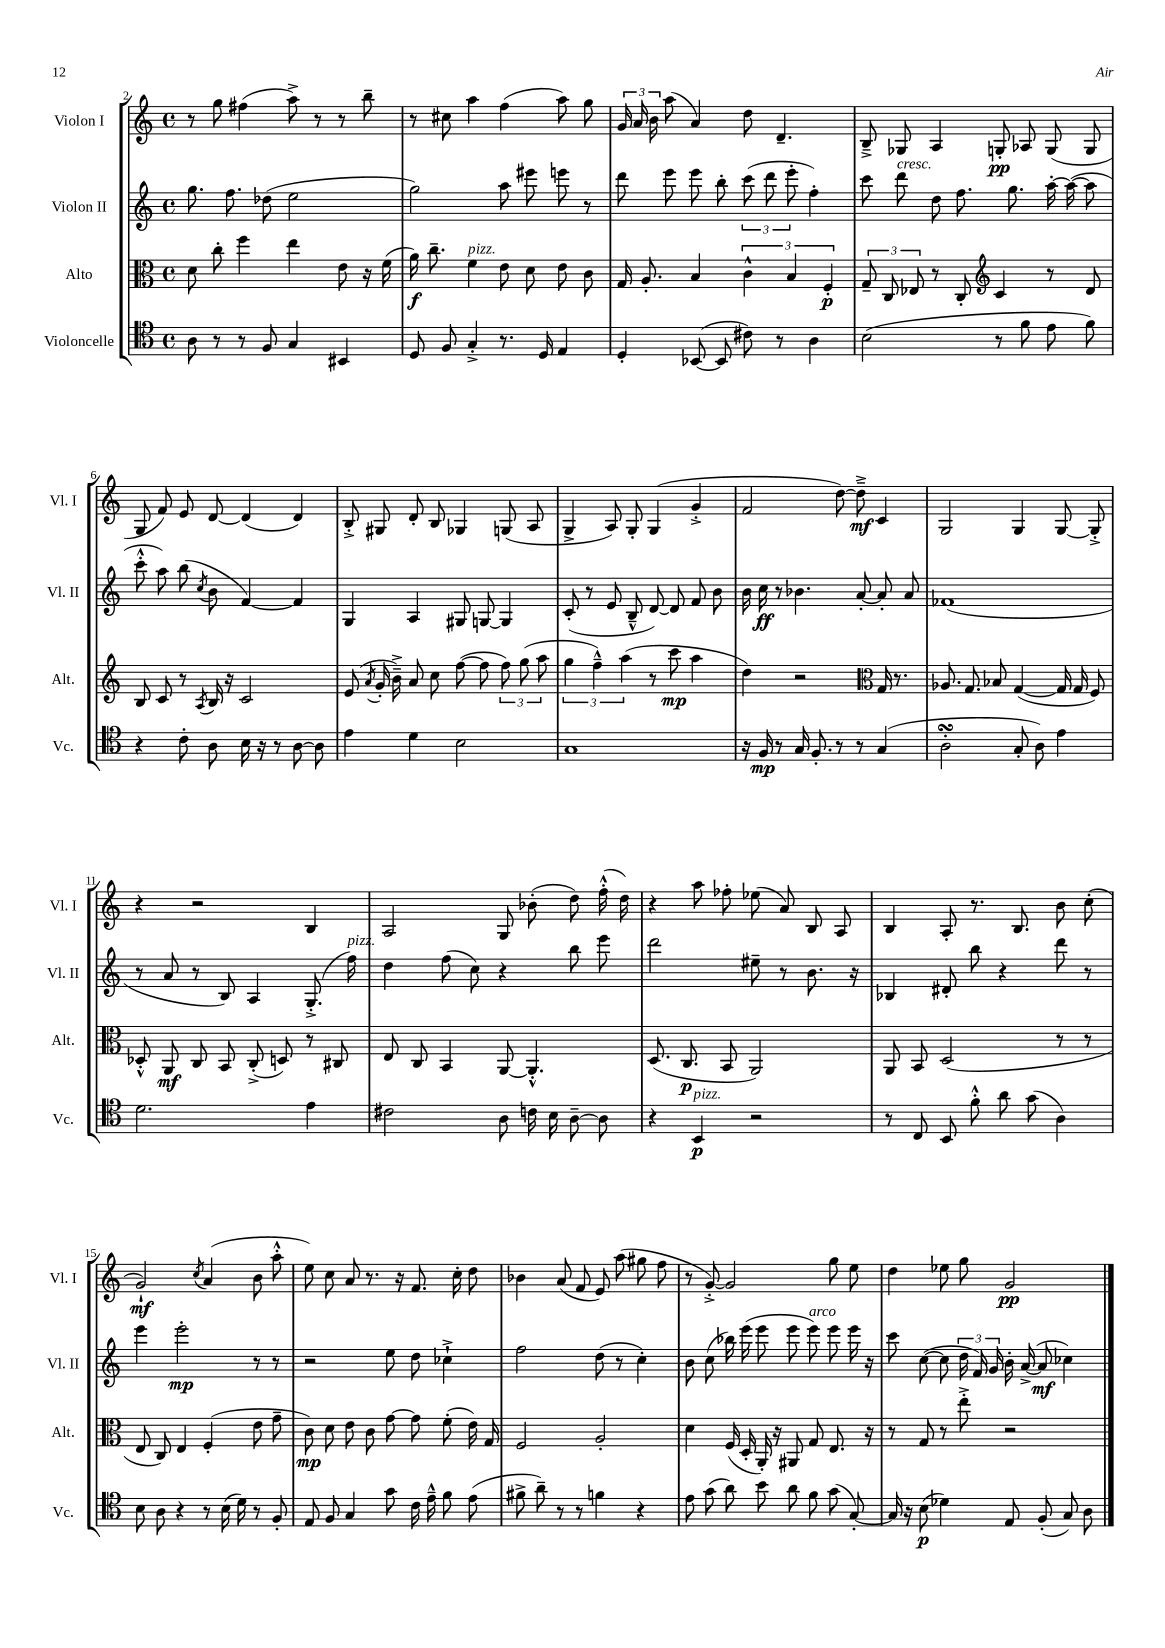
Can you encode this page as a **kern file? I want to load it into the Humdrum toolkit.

**kern	**dynam	**kern	**dynam	**kern	**dynam	**kern	**dynam
*part4	*part4	*part3	*part3	*part2	*part2	*part1	*part1
*staff4	*staff4	*staff3	*staff3	*staff2	*staff2	*staff1	*staff1
*I"Violoncelle	*	*I"Alto	*	*I"Violon II	*	*I"Violon I	*
*I'Vc.	*	*I'Alt.	*	*I'Vl. II	*	*I'Vl. I	*
*clefC4	*	*clefC3	*	*clefG2	*	*clefG2	*
*k[]	*	*k[]	*	*k[]	*	*k[]	*
*M4/4	*	*M4/4	*	*M4/4	*	*M4/4	*
*met(c)	*	*met(c)	*	*met(c)	*	*met(c)	*
=2	=2	=2	=2	=2	=2	=2	=2
8A\	.	8d\	.	8.gg\	.	8r	.
8r	.	8cc'\	.	.	.	8gg\	.
.	.	.	.	8.ff\	.	.	.
8r	.	4ff\	.	.	.	(4ff#X\	.
8F/	.	.	.	(8dd-X\	.	.	.
4G/	.	4ee\	.	2ee\	.	8aa^\)	.
.	.	.	.	.	.	8r	.
4BB#X/	.	8e\	.	.	.	8r	.
.	.	16r	.	.	.	8bb~\	.
.	.	(16f\	.	.	.	.	.
=3	=3	=3	=3	=3	=3	=3	=3
8D/	.	16a\)	f	2gg\)	.	8r	.
.	.	8.cc~\	.	.	.	.	.
8F/	.	.	.	.	.	8cc#X\	.
!	!	!LO:TX:a:i:t=pizz.	!	!	!	!	!
4G'^/	.	4f\	.	.	.	4aa\	.
8.r	.	8e\	.	8aa\	.	(4ff\	.
.	.	8d\	.	8eee#X\	.	.	.
16D/	.	.	.	.	.	.	.
4E/	.	8e\	.	8eeen\	.	8aa\)	.
.	.	8c\	.	8r	.	8gg\	.
=4	=4	=4	=4	=4	=4	=4	=4
4D'/	.	16G/	.	8ddd\	.	24g/	.
.	.	.	.	.	.	24a/	.
.	.	8.A'/	.	.	.	.	.
.	.	.	.	.	.	24b\	.
.	.	.	.	8eee\	.	(8aa\	.
([8BB-X/	.	4B/	.	8eee\	.	4a/)	.
8BB-/]	.	.	.	8bb'\	.	.	.
8c#X\)	.	6c^^\	.	(12ccc\	.	8dd\	.
.	.	.	.	12ddd\	.	.	.
8r	.	.	.	.	.	4.d~/	.
.	.	6B/	.	12eee'\	.	.	.
4A\	.	.	.	4ff'\)	.	.	.
.	.	6F'/	p	.	.	.	.
=5	=5	=5	=5	=5	=5	=5	=5
(2B\	.	12G~/	.	8ccc\	.	8B~^/	.
.	.	12C/	.	.	.	.	.
!	!	!	!	!LO:TX:a:i:t=cresc.	!	!	!
.	.	.	.	8ddd\	.	8G-X/	.
.	.	12E-X/	.	.	.	.	.
.	.	8r	.	8dd\	.	4A/	.
.	.	8C'/	.	8.ff\	.	.	.
*	*	*clefG2	*	*	*	*	*
8r	.	4c/	.	.	.	8Gn'/	pp
.	.	.	.	8.gg\	.	.	.
8f\	.	.	.	.	.	8A-X/	.
8e\	.	8r	.	[16aa'\	.	(8G/	.
.	.	.	.	(16aa\_	.	.	.
8f\)	.	8d/	.	8aa\]	.	8G/	.
!!LO:LB:g=z
=6	=6	=6	=6	=6	=6	=6	=6
4r	.	8B/	.	8ccc'^^\	.	8G/	.
.	.	8c/	.	8aa\)	.	8f/)	.
8c'\	.	8r	.	(8bb\	.	8e/	.
.	.	8qA/	.	8qcc/	.	.	.
8A\	.	16B/	.	8b\	.	[8d/	.
.	.	16r	.	.	.	.	.
16B\	.	2c/	.	[4f/)	.	(4d/]	.
16r	.	.	.	.	.	.	.
8r	.	.	.	.	.	.	.
[8A\	.	.	.	4f/]	.	4d/)	.
8A\]	.	.	.	.	.	.	.
=7	=7	=7	=7	=7	=7	=7	=7
4e\	.	(8e/	.	4G/	.	8B'^/	.
.	.	8qa/	.	.	.	.	.
.	.	16g'/	.	.	.	8G#X/	.
.	.	16b~^\)	.	.	.	.	.
4d\	.	8a/	.	4A/	.	8d'/	.
.	.	8cc\	.	.	.	8B/	.
2B\	.	([8ff\	.	8G#X/	.	4G-X/	.
.	.	8ff\]	.	[8Gn/	.	.	.
.	.	12ff\)	.	4G/]	.	(8Gn/	.
.	.	(12gg\	.	.	.	.	.
.	.	.	.	.	.	8A/	.
.	.	12aa\	.	.	.	.	.
=8	=8	=8	=8	=8	=8	=8	=8
1G	.	6gg\	.	(8c'/	.	4G^/	.
.	.	.	.	8r	.	.	.
.	.	6ff~^^\)	.	.	.	.	.
.	.	.	.	8e/	.	8A/)	.
.	.	(6aa\	.	.	.	.	.
.	.	.	.	8B~^^/	.	8G'/	.
.	.	8r	.	[8d/)	.	(4G/	.
.	.	8ccc\	mp	8d/]	.	.	.
.	.	4aa\	.	8f/	.	4g'^/	.
.	.	.	.	8b\	.	.	.
=9	=9	=9	=9	=9	=9	=9	=9
16r	.	4dd\)	.	16b\	.	2f/	.
16F/	mp	.	.	16cc\	ff	.	.
8r	.	.	.	8r	.	.	.
16G/	.	2r	.	4.b-X\	.	.	.
8.F'/	.	.	.	.	.	.	.
8r	.	.	.	.	.	[8dd\)	.
8r	.	.	.	[8a'/	.	8dd~^\]	mf
*	*	*clefC3	*	*	*	*	*
(4G/	.	16G/	.	8a'/]	.	4c/	.
.	.	8.r	.	.	.	.	.
.	.	.	.	8a/	.	.	.
=10	=10	=10	=10	=10	=10	=10	=10
2AsSSS'\	.	8.A-X/	.	(1f-X	.	2G/	.
.	.	8.G/	.	.	.	.	.
.	.	8B-X/	.	.	.	.	.
8G'/	.	([4G/	.	.	.	4G/	.
8A\)	.	.	.	.	.	.	.
4e\	.	16G/]	.	.	.	[8G/	.
.	.	16G/	.	.	.	.	.
.	.	8F/)	.	.	.	8G'^/]	.
!!LO:LB:g=z
=11	=11	=11	=11	=11	=11	=11	=11
2.d\	.	8D-X'^^/	.	8r	.	4r	.
.	.	8AA/	mf	8a/	.	.	.
.	.	8C/	.	8r	.	2r	.
.	.	8BB/	.	8B/)	.	.	.
.	.	(8C'^/	.	4A/	.	.	.
.	.	8Dn/)	.	.	.	.	.
4e\	.	8r	.	(8.G'^/	.	4B/	.
.	.	8C#X/	.	.	.	.	.
!	!	!	!	!LO:TX:a:i:t=pizz.	!	!	!
.	.	.	.	16ff\)	.	.	.
=12	=12	=12	=12	=12	=12	=12	=12
2c#X\	.	8E/	.	4dd\	.	2A/	.
.	.	8C/	.	.	.	.	.
.	.	4BB/	.	(8ff\	.	.	.
.	.	.	.	8cc\)	.	.	.
8A\	.	[8AA/	.	4r	.	8G/	.
16cn\	.	4.AA'^^/]	.	.	.	(8b-X'\	.
16B\	.	.	.	.	.	.	.
[8A~\	.	.	.	8bb\	.	8dd\)	.
8A\]	.	.	.	8eee\	.	(16ff'^^\	.
.	.	.	.	.	.	16dd\)	.
=13	=13	=13	=13	=13	=13	=13	=13
4r	.	(8.D/	.	2ddd\	.	4r	.
.	.	8.C/	p	.	.	.	.
!LO:TX:a:i:t=pizz.	!	!	!	!	!	!	!
4BB/	p	.	.	.	.	8aa\	.
.	.	8BB/	.	.	.	8ff-X'\	.
2r	.	2AA/)	.	8ee#X~\	.	(8ee-X\	.
.	.	.	.	8r	.	8a/)	.
.	.	.	.	8.b\	.	8B/	.
.	.	.	.	.	.	8A/	.
.	.	.	.	16r	.	.	.
=14	=14	=14	=14	=14	=14	=14	=14
8r	.	8AA/	.	4B-X/	.	4B/	.
8C/	.	8BB/	.	.	.	.	.
8BB/	.	(2D/	.	8d#X'/	.	8A'/	.
8f'^^\	.	.	.	8bb\	.	8.r	.
8a\	.	.	.	4r	.	.	.
.	.	.	.	.	.	8.B/	.
(8g\	.	.	.	.	.	.	.
4A\)	.	8r	.	8ddd\	.	8b\	.
.	.	8r	.	8r	.	(8cc'\	.
!!LO:LB:g=z
=15	=15	=15	=15	=15	=15	=15	=15
8B\	.	8E/	.	4eee\	.	2g`/)	mf
8A\	.	8C/)	.	.	.	.	.
4r	.	4E/	.	2eee'\	mp	.	.
.	.	.	.	.	.	8qcc/	.
8r	.	(4F'/	.	.	.	(4a/	.
(16B\	.	.	.	.	.	.	.
16d\)	.	.	.	.	.	.	.
8r	.	8e\	.	8r	.	8b\	.
8F'/	.	8g~\	.	8r	.	8aa'^^\	.
=16	=16	=16	=16	=16	=16	=16	=16
8E/	.	8c\)	mp	2r	.	8ee\)	.
8F/	.	8d\	.	.	.	8cc\	.
4G/	.	8e\	.	.	.	8a/	.
.	.	8c\	.	.	.	8.r	.
8g\	.	[8g\	.	8ee\	.	.	.
.	.	.	.	.	.	16r	.
16c\	.	8g\]	.	8dd\	.	8.f/	.
16e~^^\	.	.	.	.	.	.	.
8f\	.	(8f'\	.	4cc-X`^\	.	.	.
.	.	.	.	.	.	16cc'\	.
(8e\	.	16e\)	.	.	.	8dd\	.
.	.	16G/	.	.	.	.	.
=17	=17	=17	=17	=17	=17	=17	=17
8f#X^\	.	2F/	.	2ff\	.	4b-X\	.
8a~\)	.	.	.	.	.	.	.
8r	.	.	.	.	.	(8a/	.
8r	.	.	.	.	.	8f/	.
4fn\	.	2A'/	.	(8dd\	.	8e/)	.
.	.	.	.	8r	.	(8aa\	.
4r	.	.	.	4cc'\)	.	8gg#X\	.
.	.	.	.	.	.	8ff\	.
=18	=18	=18	=18	=18	=18	=18	=18
8e\	.	4d\	.	8b\	.	8r	.
(8g\	.	.	.	(8cc\	.	[8g'^/)	.
8a\)	.	(16F/	.	16bb-X\)	.	2g/]	.
.	.	16D'/	.	(16eee\	.	.	.
8b\	.	16AA'/)	.	8eee\	.	.	.
.	.	16r	.	.	.	.	.
8a\	.	8AA#X/	.	8eee\	.	.	.
!	!	!	!	!LO:TX:a:i:t=arco	!	!	!
8f\	.	8G/	.	8eee\)	.	.	.
(8g\	.	8.E/	.	8eee\	.	8gg\	.
[8G'/)	.	.	.	16eee\	.	8ee\	.
.	.	16r	.	16r	.	.	.
=19	=19	=19	=19	=19	=19	=19	=19
16G/]	.	8r	.	8ccc\	.	4dd\	.
16r	.	.	.	.	.	.	.
(8B\	p	8G/	.	([8cc\	.	.	.
4d-X\)	.	8r	.	8cc\]	.	8ee-X\	.
.	.	8ee'^\	.	24dd\	.	8gg\	.
.	.	.	.	24f/)	.	.	.
.	.	.	.	24g/	.	.	.
8E/	.	2r	.	16b'\	.	2g/	pp
.	.	.	.	([16a^/	.	.	.
(8F'/	.	.	.	8a/]	mf	.	.
8G/)	.	.	.	4cc-X\)	.	.	.
8A\	.	.	.	.	.	.	.
==	==	==	==	==	==	==	==
*-	*-	*-	*-	*-	*-	*-	*-
